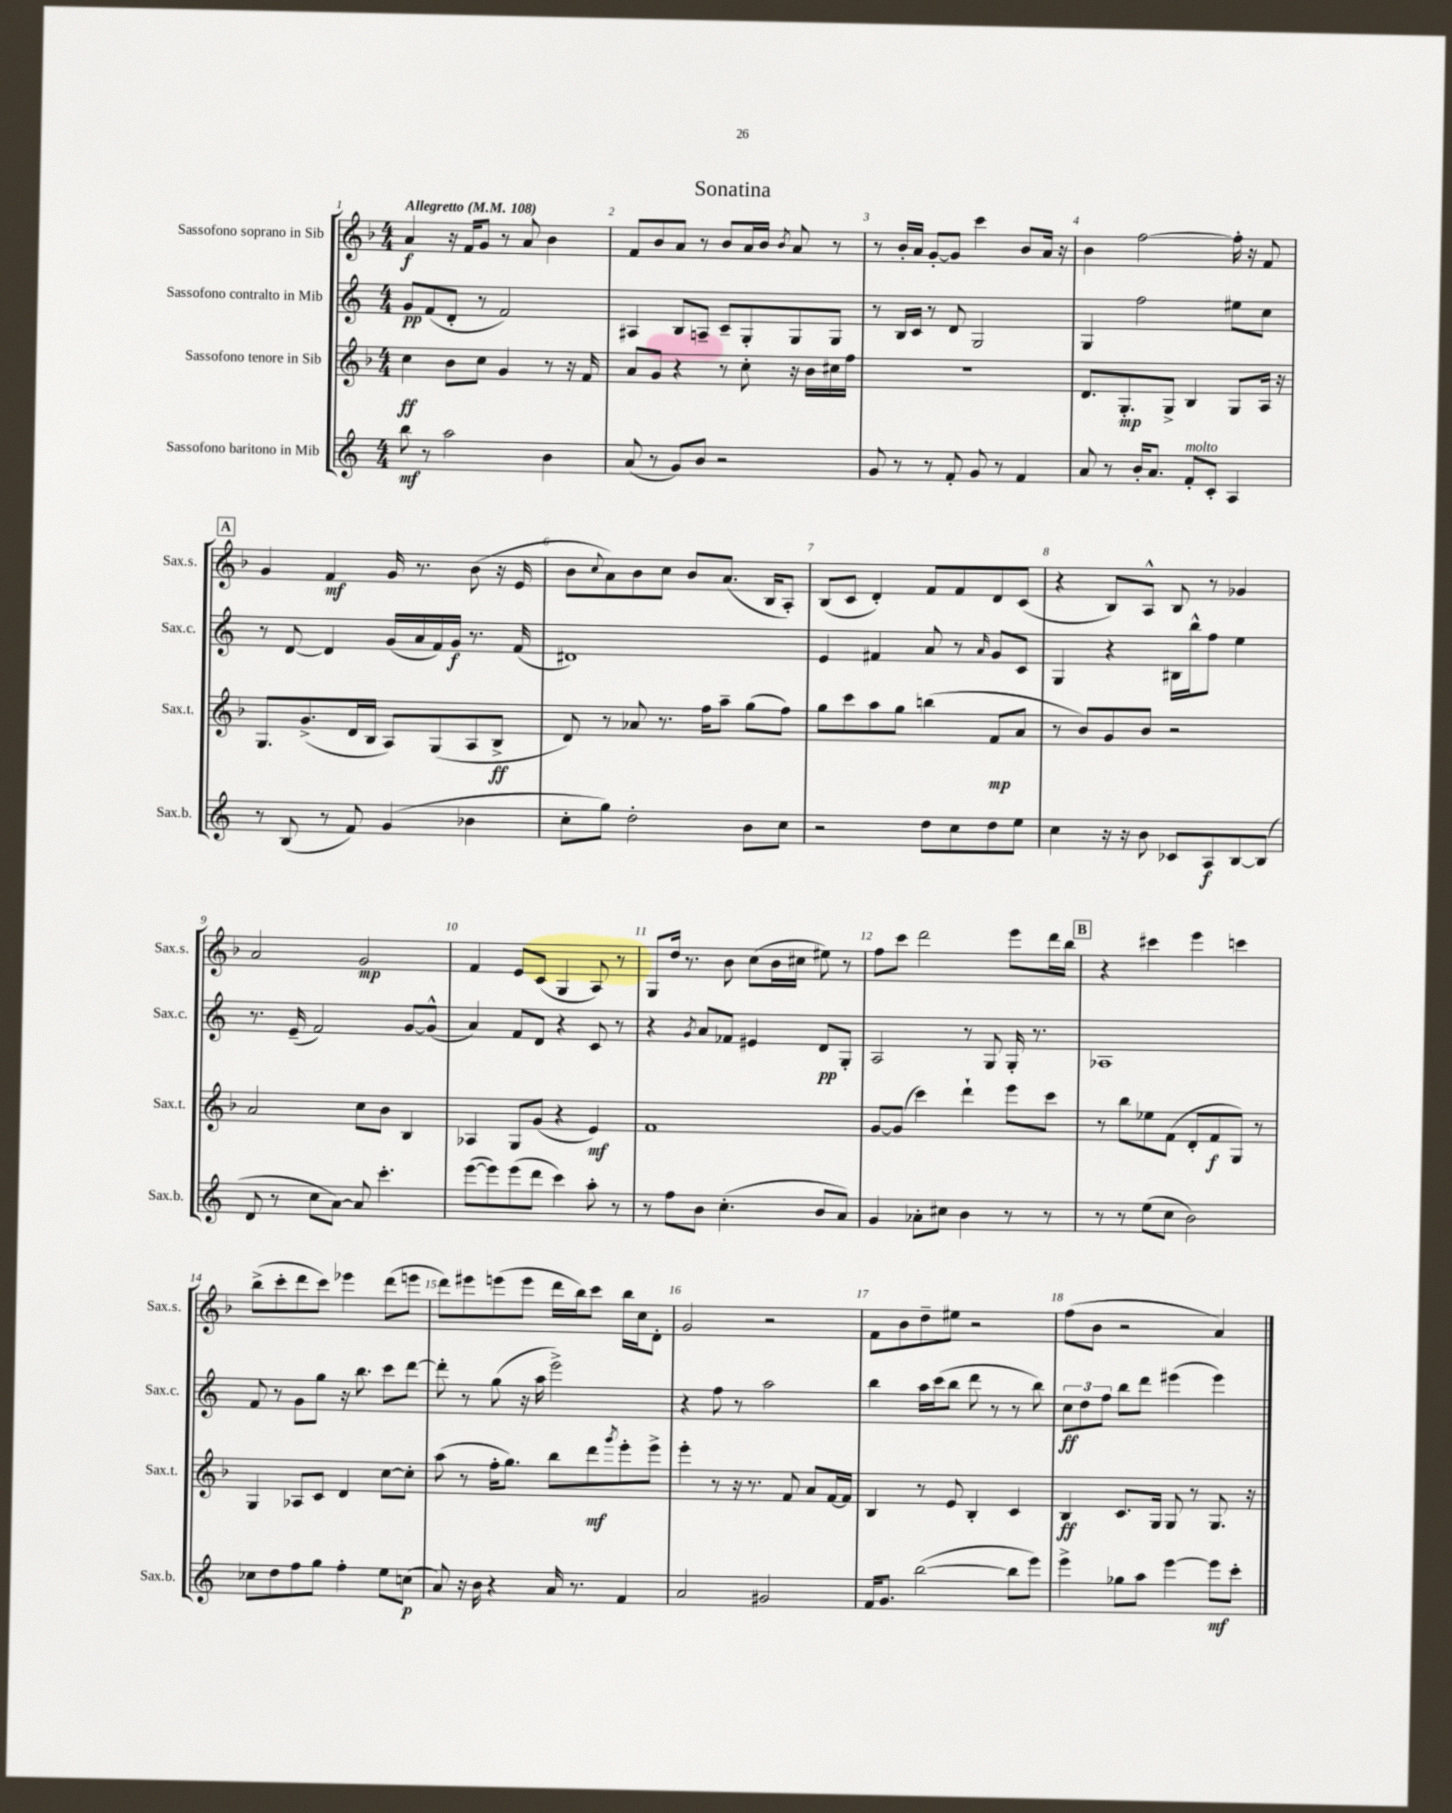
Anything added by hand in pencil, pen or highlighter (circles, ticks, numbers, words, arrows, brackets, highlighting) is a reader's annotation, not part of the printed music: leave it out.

**kern	**kern	**kern	**kern
*staff4	*staff3	*staff2	*staff1
*clefG2	*clefG2	*clefG2	*clefG2
*k[]	*k[b-]	*k[]	*k[b-]
*M4/4	*M4/4	*M4/4	*M4/4
*MM108	*MM108	*MM108	*MM108
8bb	4cc	8g	4a
8r	.	(8f	.
2aa	8b-	8d'	16r
.	.	.	16f
.	8cc	8r	8g
.	4g	2f)	8r
.	.	.	8a
4b	8r	.	4b-
.	16r	.	.
.	16f	.	.
=	=	=	=
(8a	8a	4A#	8f
8r	8g	.	8b-
8g)	4r	8B	8a
8b	.	8A~	8r
2r	8r	8c~	8b-
.	8cc'	8G'	16a
.	.	.	16b-
.	.	.	8qb-
.	16r	8G	8a
.	16b-	.	.
.	16cc#	8G	8r
.	16ff	.	.
=	=	=	=
8g	1r	8r	8r
8r	.	16B	16b-'
.	.	16c	16a
8r	.	8r	[8g'
8f'	.	8d	8g]
8g	.	2G	4ccc
8r	.	.	.
4f	.	.	8b-
.	.	.	16a
.	.	.	16r
=	=	=	=
8a	8.d	4G	4b-
8r	.	.	.
.	8.G'	.	.
16b'	.	2ff	[2ff
8.a	.	.	.
.	8G^	.	.
8f'	4B-	.	.
8c'	.	.	.
4A	8G	8ee#	16ff']
.	.	.	16r
.	16A	8cc	8f
.	16r	.	.
=	=	=	=
8r	8.G	8r	4g
(8B	.	[8d	.
.	(8.g^	.	.
8r	.	4d]	4f
8f)	16d	.	.
.	16B-	.	.
(4g	8A)	(16g	16g
.	.	16a	8.r
.	(8G	16f)	.
.	.	16g	.
4b-	8A	8.r	(8b-
.	8B-^	.	16r
.	.	(16f	16e
=	=	=	=
8cc'	8d)	1d#)	8b-
.	.	.	8qqcc
8gg)	8r	.	8a)
2dd'	8a-	.	8b-
.	8.r	.	8cc
.	.	.	8b-
.	16ff	.	.
.	8aa~	.	(8.a
8b	(8gg	.	.
.	.	.	16B-
8cc	8ff)	.	8A')
=	=	=	=
2r	8gg	4e	(8B-
.	8ccc	.	8c
.	8aa	4f#	4d')
.	8gg	.	.
8dd	(4bb	8a	8f
8cc	.	8r	8f
.	.	16qqa	.
8dd	8f	8g	8d
8ee	8a	8c	(8c
=	=	=	=
4cc	8r	4G	4r
.	8b-)	.	.
16r	8g	4r	8B-)
16r	.	.	.
8b	8b-	.	8A^^
8c-	2r	16B#	8B-
.	.	16bb^^	.
8A	.	8ff	8r
[8B	.	4ee	4g-
(8B]	.	.	.
=	=	=	=
8d	2a	8.r	2a
8r	.	.	.
.	.	(16e~	.
8cc	.	2f)	.
[8a)	.	.	.
8a]	8cc	.	2g
4.ccc'	8b-	.	.
.	4B-	[8g	.
.	.	(8g^^]	.
=	=	=	=
([8eee	4A-	4a)	4f
8eee])	.	.	.
(8eee	8G	8f	8e
8ddd	(8g	8d	(8c
4ccc)	4r	4r	4G
8aa'	4e)	8c	8A)
8r	.	8r	8r
=	=	=	=
8r	1f	4r	8G
8ff	.	.	16dd
.	.	.	8.r
.	.	8qg	.
8b	.	8a	.
(4.cc'	.	8f-	8b-
.	.	4e#	(8cc
.	.	.	16b-
.	.	.	16cc#
8b	.	8d	8ee#)
8a)	.	8G'	8r
=	=	=	=
4g	[8g	2A	8ff
.	(8g]	.	8ccc
8a-'	4ccc)	.	2ddd
8cc#	.	.	.
4b	4ddd`	8r	.
.	.	8G	.
8r	8eee	16G'	8eee
.	.	8.r	.
8r	8ccc	.	16ddd
.	.	.	16bb-
=	=	=	=
8r	8r	1A-	4r
8r	8bb-	.	.
(8ee	8ee-	.	4ccc#
8cc	(8f	.	.
2b)	8d'	.	4eee
.	8f	.	.
.	8G)	.	4ccc
.	8r	.	.
=	=	=	=
8cc-	4G	8f	(8bb-^
8dd	.	8r	8ccc'
8ff	8A-	8g	8ddd
8gg	8c	8gg	8ccc)
4ff'	4d	16r	4eee-
.	.	8.bb	.
8ee	[8cc	8ccc	(8ddd
(8cc	8cc']	[8ddd	8eee
=	=	=	=
8a)	(8aa	8ddd']	8ddd)
16r	8r	8r	8eee#
16b	.	.	.
4r	16ff'	(8gg	(8eee
.	8.gg)	.	.
.	.	16r	8eee
.	.	16aa	.
16a	8bb-	2eee^)	16ddd
8.r	.	.	16bb-)
.	8ddd	.	8ccc
.	8qggg	.	.
4f	8eee'	.	16bb-
.	.	.	16cc
.	8eee^	.	8d'
=	=	=	=
2a	4eee'	4r	2g
.	8r	8ff	.
.	16r	8r	.
.	8.r	.	.
2g#	.	2aa	2r
.	8f	.	.
.	8a	.	.
.	[16f	.	.
.	16f]	.	.
=	=	=	=
16f	4B-	4bb	8f
8.g	.	.	.
.	.	.	8b-
([2bb	8r	16aa	8dd~
.	.	(16ccc	.
.	8e	8bb	8ee#
.	4B-'	8ddd	2r
.	.	8r	.
8bb]	4c	8r	.
8eee)	.	8bb)	.
=	=	=	=
4eee^	4B-	12cc	(8ff
.	.	12dd	.
.	.	.	8b-
.	.	12ff	.
8gg-	8.c	8bb	2r
8aa	.	8ddd	.
.	16G	.	.
[4eee	8G	(4eee#	.
.	8r	.	.
8eee]	8.G	4eee#)	4a)
8ccc'	.	.	.
.	16r	.	.
==	==	==	==
*-	*-	*-	*-
